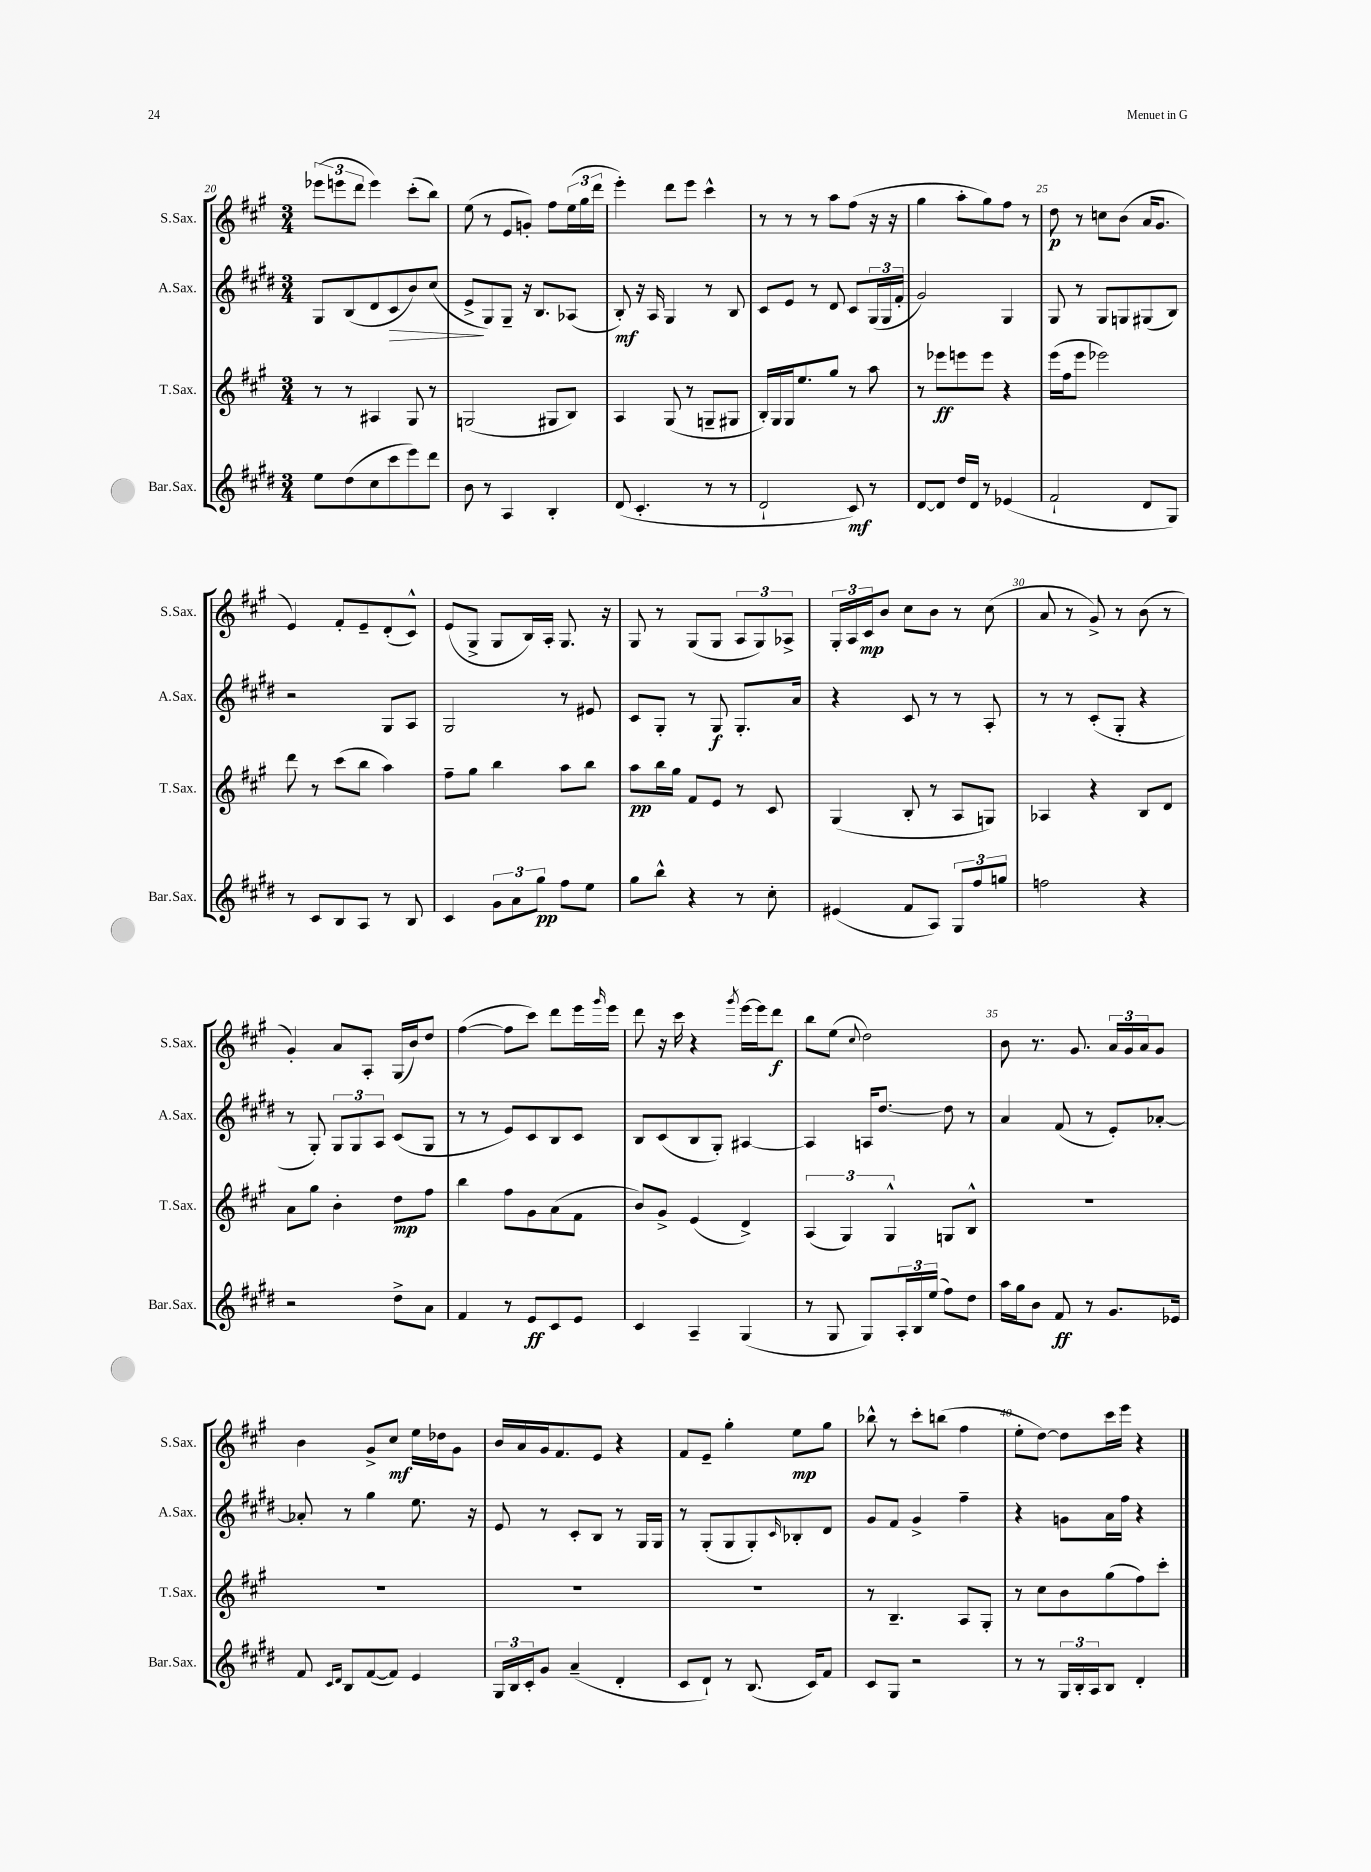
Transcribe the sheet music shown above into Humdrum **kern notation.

**kern	**dynam	**kern	**dynam	**kern	**dynam	**kern	**dynam
*part4	*part4	*part3	*part3	*part2	*part2	*part1	*part1
*staff4	*staff4	*staff3	*staff3	*staff2	*staff2	*staff1	*staff1
*I"Bar.Sax.	*	*I"T.Sax.	*	*I"A.Sax.	*	*I"S.Sax.	*
*I'Bar.Sax.	*	*I'T.Sax.	*	*I'A.Sax.	*	*I'S.Sax.	*
*clefG2	*	*clefG2	*	*clefG2	*	*clefG2	*
*k[f#c#g#d#]	*	*k[f#c#g#]	*	*k[f#c#g#d#]	*	*k[f#c#g#]	*
*M3/4	*	*M3/4	*	*M3/4	*	*M3/4	*
=20	=20	=20	=20	=20	=20	=20	=20
8ee\L	.	8r	.	8G#/L	.	(12eee-X\L	.
.	.	.	.	.	.	12eeen\	.
(8dd#\	.	8r	.	(8B/	.	.	.
.	.	.	.	.	.	12ddd\J	.
8cc#\	.	4A#X/	.	8d#/	.	4eee\)	.
!	!	!	!	!	!LO:HP:b	!	!
8ccc#\	.	.	.	8c#/	>	.	.
8eee\)	.	8G#/	.	8b/)	.	(8ccc#'\L	.
8ddd#\J	.	8r	.	(8cc#/J	.	8bb\J)	.
=21	=21	=21	=21	=21	=21	=21	=21
8b\	.	(2Gn/	.	8e^/L	.	(8ee\	.
8r	.	.	.	8G#/)	]	8r	.
4A/	.	.	.	8G#~/J	.	8e/L	.
.	.	.	.	16r	.	8gn'/J)	.
.	.	.	.	8.B/L	.	.	.
4B'/	.	8G#X/L	.	.	.	8ff#\L	.
.	.	8B/J)	.	(8A-X/J	.	(24ee\L	.
.	.	.	.	.	.	24gg#\	.
.	.	.	.	.	.	24ddd\JJ	.
=22	=22	=22	=22	=22	=22	=22	=22
(8d#/	.	4A/	.	8B'/)	mf	4eee'\)	.
4.c#'/	.	.	.	16r	.	.	.
.	.	.	.	16A/	.	.	.
.	.	(8G#/	.	4G#/	.	8ddd\L	.
.	.	8r	.	.	.	8eee\J	.
8r	.	8Gn~/L	.	8r	.	4ccc#^^\	.
8r	.	8G#X/J	.	8B/	.	.	.
=23	=23	=23	=23	=23	=23	=23	=23
2d#`/	.	16B'/LL)	.	8c#/L	.	8r	.
.	.	16G#/	.	.	.	.	.
.	.	16G#/J	.	8e/J	.	8r	.
.	.	8.ee/	.	.	.	.	.
.	.	.	.	8r	.	8r	.
.	.	8gg#/J	.	8d#/	.	8aa\L	.
8c#/)	mf	8r	.	8c#/L	.	(8ff#\J	.
8r	.	8aa\	.	(24G#/L	.	16r	.
.	.	.	.	24G#/	.	.	.
.	.	.	.	.	.	16r	.
.	.	.	.	24f#'/JJ	.	.	.
=24	=24	=24	=24	=24	=24	=24	=24
[8d#/L	.	8r	.	2g#/)	.	4gg#\	.
8d#/J]	.	8eee-X\L	ff	.	.	.	.
16dd#/LL	.	8eeen\	.	.	.	8aa'\L	.
16d#/JJ	.	.	.	.	.	.	.
8r	.	8eee\J	.	.	.	8gg#\)	.
(4e-X/	.	4r	.	4G#/	.	8ff#\J	.
.	.	.	.	.	.	8r	.
=25	=25	=25	=25	=25	=25	=25	=25
2f#`/	.	(16eee\LL	.	8G#/	.	8dd\	p
.	.	16ff#\J	.	.	.	.	.
.	.	8eee\J	.	8r	.	8r	.
.	.	2eee-X\)	.	8G#/L	.	8ccn\L	.
.	.	.	.	8Gn/	.	(8b\J	.
8d#/L	.	.	.	(8G#X/	.	16a/KL	.
.	.	.	.	.	.	8.g#/J	.
8G#/J)	.	.	.	8B/J)	.	.	.
!!LO:LB:g=z
=26	=26	=26	=26	=26	=26	=26	=26
8r	.	8ddd\	.	2r	.	4e/)	.
8c#/L	.	8r	.	.	.	.	.
8B/	.	(8ccc#\L	.	.	.	8f#'/L	.
8A/J	.	8bb\J	.	.	.	8e~/	.
8r	.	4aa\)	.	8G#/L	.	(8d'/	.
8B/	.	.	.	8A/J	.	8c#^^/J)	.
=27	=27	=27	=27	=27	=27	=27	=27
4c#/	.	8ff#~\L	.	2G#/	.	(8e/L	.
.	.	8gg#\J	.	.	.	8G#^/J	.
12g#\L	.	4bb\	.	.	.	8G#/L	.
12a\	.	.	.	.	.	.	.
.	.	.	.	.	.	16B/L)	.
12gg#\J	pp	.	.	.	.	.	.
.	.	.	.	.	.	16A'/JJ	.
8ff#\L	.	8aa\L	.	8r	.	8.G#/	.
8ee\J	.	8bb\J	.	8e#X/	.	.	.
.	.	.	.	.	.	16r	.
=28	=28	=28	=28	=28	=28	=28	=28
8gg#\L	.	8aa\L	pp	8c#/L	.	8G#/	.
8bb^^\J	.	16bb\L	.	8G#'/J	.	8r	.
.	.	16gg#\JJ	.	.	.	.	.
4r	.	8f#/L	.	8r	.	(8G#/L	.
.	.	8e/J	.	8G#/	f	8G#/J	.
8r	.	8r	.	8.G#'/L	.	12A/L	.
.	.	.	.	.	.	12G#/)	.
8cc#'\	.	8c#/	.	.	.	.	.
.	.	.	.	.	.	12A-X^/J	.
.	.	.	.	16a/Jk	.	.	.
=29	=29	=29	=29	=29	=29	=29	=29
(4e#X/	.	(4G#/	.	4r	.	24G#'/LL	.
.	.	.	.	.	.	24A/	.
.	.	.	.	.	.	24c#/J	mp
.	.	.	.	.	.	8b/J	.
8f#/L	.	8B'/	.	8c#/	.	8cc#\L	.
8A/J)	.	8r	.	8r	.	8b\J	.
12G#/L	.	8A/L	.	8r	.	8r	.
12ff#/	.	.	.	.	.	.	.
.	.	8Gn/J)	.	8A'/	.	(8cc#\	.
12ggn/J	.	.	.	.	.	.	.
=30	=30	=30	=30	=30	=30	=30	=30
2ffn\	.	4A-X/	.	8r	.	8a/	.
.	.	.	.	8r	.	8r	.
.	.	4r	.	(8c#'/L	.	8g#^/)	.
.	.	.	.	8G#'/J	.	8r	.
4r	.	8B/L	.	4r	.	(8b\	.
.	.	8d/J	.	.	.	8r	.
!!LO:LB:g=z
=31	=31	=31	=31	=31	=31	=31	=31
2r	.	8a\L	.	8r	.	4g#'/)	.
.	.	8gg#\J	.	8G#'/)	.	.	.
.	.	4b'\	.	12G#/L	.	8a/L	.
.	.	.	.	12G#/	.	.	.
.	.	.	.	.	.	8A'/J	.
.	.	.	.	12A/J	.	.	.
8dd#^\L	.	8dd\L	mp	(8c#/L	.	(16G#/LL	.
.	.	.	.	.	.	16b/J)	.
8a\J	.	8ff#\J	.	8G#/J	.	8dd/J	.
=32	=32	=32	=32	=32	=32	=32	=32
4f#/	.	4bb\	.	8r	.	([4ff#\	.
.	.	.	.	8r	.	.	.
8r	.	8ff#\L	.	8e/L)	.	8ff#\L]	.
8e/L	ff	8g#\	.	8c#/	.	8ccc#\J)	.
8c#/	.	(8a\	.	8B/	.	8ddd\L	.
8e/J	.	8f#\J	.	8c#/J	.	16eee\L	.
.	.	.	.	.	.	16qqggg#/	.
.	.	.	.	.	.	16eee\JJ	.
=33	=33	=33	=33	=33	=33	=33	=33
4c#/	.	8b/L)	.	8B/L	.	8ddd\	.
.	.	8g#^/J	.	(8c#/	.	16r	.
.	.	.	.	.	.	16ccc#\	.
4A~/	.	(4e/	.	8B/	.	4r	.
.	.	.	.	8G#'/J)	.	.	.
.	.	.	.	.	.	8qggg#/	.
(4G#/	.	4d^/)	.	[4A#X/	.	[16eee\LL	.
.	.	.	.	.	.	16eee\J]	.
.	.	.	.	.	.	8ddd\J	f
=34	=34	=34	=34	=34	=34	=34	=34
8r	.	(6A/	.	4A#/]	.	8bb\L	.
8G#/	.	.	.	.	.	(8ee\J	.
.	.	6G#/)	.	.	.	.	.
.	.	.	.	.	.	8qqcc#/	.
8G#/L)	.	.	.	16An/KL	.	2dd\)	.
.	.	.	.	[8.dd#/J	.	.	.
.	.	6G#^^/	.	.	.	.	.
24A'/L	.	.	.	.	.	.	.
24B/	.	.	.	.	.	.	.
(24ee/JJ	.	.	.	.	.	.	.
8ff#\L)	.	8Gn/L	.	8dd#\]	.	.	.
8dd#\J	.	8B^^/J	.	8r	.	.	.
=35	=35	=35	=35	=35	=35	=35	=35
16aa\LL	.	2.r	.	4a/	.	8b\	.
16gg#\J	.	.	.	.	.	.	.
8b\J	.	.	.	.	.	8.r	.
8f#/	ff	.	.	(8f#/	.	.	.
.	.	.	.	.	.	8.g#/	.
8r	.	.	.	8r	.	.	.
8.g#/L	.	.	.	8e'/L)	.	24a/LL	.
.	.	.	.	.	.	24g#/	.
.	.	.	.	.	.	24a/J	.
.	.	.	.	[8a-X'/J	.	8g#/J	.
16e-X/Jk	.	.	.	.	.	.	.
!!LO:LB:g=z
=36	=36	=36	=36	=36	=36	=36	=36
8f#/	.	2.r	.	8a-X'/]	.	4b\	.
16qqc#/LL	.	.	.	.	.	.	.
16qqd#/JJ	.	.	.	.	.	.	.
8B/L	.	.	.	8r	.	.	.
([8f#/	.	.	.	4gg#\	.	8g#^/L	.
8f#/J])	.	.	.	.	.	8cc#/J	mf
4e/	.	.	.	8.ee\	.	16ee\LL	.
.	.	.	.	.	.	16dd-X\J	.
.	.	.	.	.	.	8g#\J	.
.	.	.	.	16r	.	.	.
=37	=37	=37	=37	=37	=37	=37	=37
24G#/LL	.	2.r	.	8e/	.	16b/LL	.
24B/	.	.	.	.	.	.	.
.	.	.	.	.	.	16a/	.
24c#'/J	.	.	.	.	.	.	.
8g#/J	.	.	.	8r	.	16g#/J	.
.	.	.	.	.	.	8.f#/	.
(4a~/	.	.	.	8c#'/L	.	.	.
.	.	.	.	8B/J	.	8e/J	.
4d#'/	.	.	.	8r	.	4r	.
.	.	.	.	16G#/LL	.	.	.
.	.	.	.	16G#/JJ	.	.	.
=38	=38	=38	=38	=38	=38	=38	=38
8c#/L	.	2.r	.	8r	.	8f#/L	.
8d#`/J)	.	.	.	(8G#'/L	.	8e~/J	.
8r	.	.	.	8G#/	.	4gg#'\	.
(8.B/	.	.	.	8G#'/)	.	.	.
.	.	.	.	16qqc#/	.	.	.
.	.	.	.	8B-X'/	.	8ee\L	mp
16c#/KL)	.	.	.	.	.	.	.
8f#/J	.	.	.	8d#/J	.	8gg#\J	.
=39	=39	=39	=39	=39	=39	=39	=39
8c#/L	.	8r	.	8g#/L	.	8bb-X^^\	.
8G#/J	.	4.B~/	.	8f#/J	.	8r	.
2r	.	.	.	4g#^/	.	8ccc#'\L	.
.	.	.	.	.	.	(8bbn\J	.
.	.	8A/L	.	4ff#~\	.	4ff#\	.
.	.	8G#'/J	.	.	.	.	.
=40	=40	=40	=40	=40	=40	=40	=40
8r	.	8r	.	4r	.	8ee'\L	.
8r	.	8cc#\L	.	.	.	[8dd\J)	.
24G#/LL	.	8b\	.	8gn\L	.	8dd\L]	.
24B'/	.	.	.	.	.	.	.
24A/J	.	.	.	.	.	.	.
8B/J	.	(8gg#\	.	16a\L	.	16ccc#\L	.
.	.	.	.	16ff#\JJ	.	16eee\JJ	.
4d#'/	.	8ff#\)	.	4r	.	4r	.
.	.	8ccc#'\J	.	.	.	.	.
==	==	==	==	==	==	==	==
*-	*-	*-	*-	*-	*-	*-	*-
